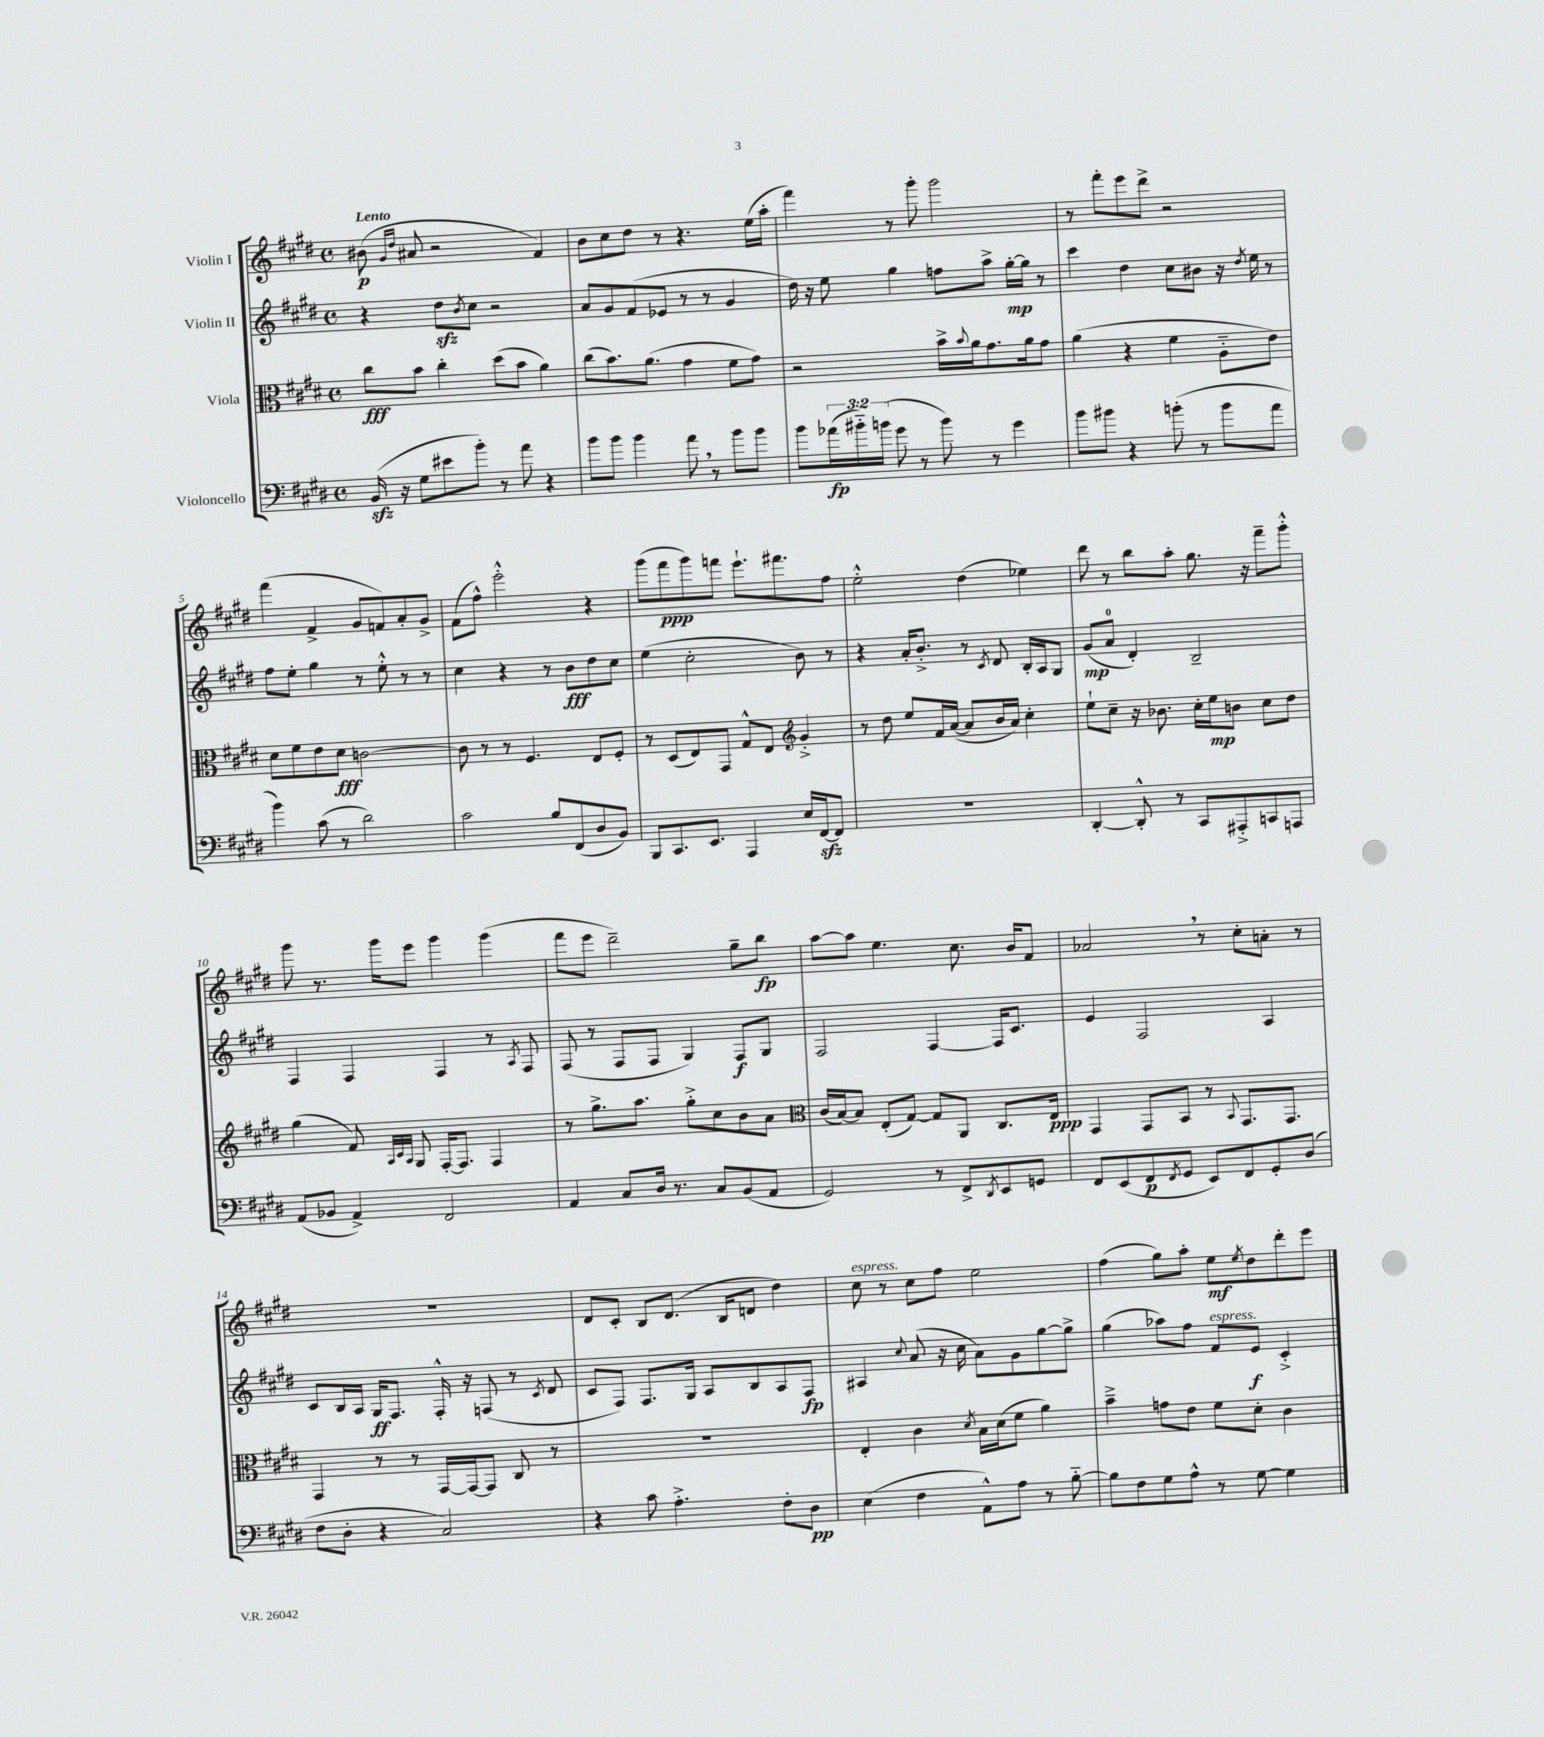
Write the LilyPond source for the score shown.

<<
\new StaffGroup <<
\new Staff = "s0" \with { instrumentName = "Violin I" } {
    \clef treble \key e \major \defaultTimeSignature \time 4/4 \tempo "Lento"
    bis'8\p( \grace { gis'16 dis''16 } ais'8 r2 fis'4) |
    b'8 cis''8 dis''8 r8 r4. e''16( a''16-. |
    fis'''4) r8 gis'''8-. gis'''2 |
    r8 fis'''8-. e'''8 dis'''8-> r2 |
    fis'''4( fis'4-> gis'8 f'8) a'8-. gis'8-> |
    fis'8( fis''8-^) e'''2-.-^ r4 |
    gis'''8( fis'''8\ppp gis'''8) f'''8 e'''8.-! fis'''8. fis''8 |
    e''2-.-^ dis''4( ees''4) |
    dis'''8 r8 b''8 a''8-. gis''8. r16 fis'''8-- gis'''8-.-^ |
    gis'''8 r8. gis'''16 e'''8 gis'''4 gis'''4( |
    fis'''8 e'''8 dis'''2--) gis''8-- b''8\fp |
    a''8~ a''8 e''4. cis''8. b'16 fis'8 |
    aes'2 \breathe r8 cis''8-. a'8-. r8 |
    R1 |
    dis'8 cis'8-. b8 dis'8.( b16 d'8 dis''4) |
    cis''8^\markup { \italic "espress." } r8 cis''8 fis''8 e''2 |
    fis''4( gis''8) a''8-. e''8\mf \acciaccatura { e''8 } dis''8 dis'''8-. e'''8 \bar "|." |
}
\new Staff = "s1" \with { instrumentName = "Violin II" } {
    \clef treble \key e \major \defaultTimeSignature \time 4/4
    r4 dis''8\sfz \acciaccatura { b'8 } cis''8 r2 |
    a'8 gis'8 fis'8( ees'8 r8 r8 gis'4 |
    dis''16) r16 e''8 gis''4 f''8 a''8-> gis''16~-.\mp gis''16 r8 |
    cis'''4 dis''4 cis''8 bis'8 r16 \acciaccatura { dis''8 } e''16 r8 |
    fis''8 e''8-. gis''4 r8 e''8-.-^ r8 r8 |
    cis''4 r4 r8 b'8\fff dis''8 cis''8 |
    e''4( cis''2-. b'8) r8 |
    r4 a'16-. b'8.-.-> r8 \acciaccatura { cis'8 } dis'8 b16-. a16 gis8 |
    gis'8\mp( a'8-0 dis'4-.) b2-- |
    fis4 fis4 fis4 r8 \acciaccatura { a8 } fis8 |
    fis8( r8 fis8 fis8 gis4) fis8\f gis8 |
    fis2 fis4~ fis16 cis'8. |
    e'4 fis2 a4 |
    cis'8 b16 a16 gis16\ff fis8. fis16-.-^ r16 f8( r8 \acciaccatura { cis'8 } dis'8 |
    cis'8 fis8) fis8. gis16 a8 b8 a8 fis8\fp |
    ais4 \appoggiatura { cis''8 } a'8( r16 cis''16 a'8) gis'8 gis''8~ gis''8-> |
    gis''4( aes''8) fis''8 fis'8^\markup { \italic "espress." } e'8\f cis'4-.-> \bar "|." |
}
\new Staff = "s2" \with { instrumentName = "Viola" } {
    \clef alto \key e \major \defaultTimeSignature \time 4/4
    cis''8\fff b'8 cis''4-. dis''8( b'8 a'4) |
    cis''8( b'8.) a'8.( gis'4 fis'8 gis'8) |
    r2 b'16-> \appoggiatura { b'8 } a'16 gis'8. a'16 gis'8 |
    a'4( r4 fis'4 a8-_ e'8) |
    dis'8 fis'8 e'8 dis'8\fff c'2~ |
    c'8 r8 r8 fis4. e8 fis8-. |
    r8 dis8( e8) gis,8 gis8-^ e8 \clef treble gis'4-.-> |
    r8 dis''8 e''8 fis'16 a'16~( a'8 b'16 a'16) cis''4-. |
    e''8-! cis''8-- r16 bes'8. cis''16-. e''16\mp b'8 cis''8 dis''8 |
    gis''4( fis'8) \grace { a32 cis'32 a32 } gis8 fis16~-. fis8. fis4 |
    r8 gis''8.-> a''8. gis''8-.-> cis''8 b'8 a'8 |
    \clef alto cis'16( b16~) b8 e8-.( gis8~) gis8 a,8 cis8. e16\ppp |
    gis,4 gis,8 b,8 r8 \appoggiatura { b,8 } gis,8. gis,8. |
    gis,4 r8 r8 gis,16~ gis,16~ gis,8 cis8 r8 |
    R1 |
    e4-. cis'4 \acciaccatura { dis'8 } b16 dis'16( fis'8 a'4) |
    b'4---> g'8 e'8 fis'8 dis'8-. cis'4 \bar "|." |
}
\new Staff = "s3" \with { instrumentName = "Violoncello" } {
    \clef bass \key e \major \defaultTimeSignature \time 4/4 \override Staff.TupletNumber.text = #tuplet-number::calc-fraction-text
    b,16\sfz( r16 gis8 eis'8 b'8-.) r8 a'8 r4 |
    b'8 b'8 b'4 a'8 \breathe r8 b'8 b'8 |
    b'8 \tuplet 3/2 { aes'16\fp( bis'16-_) b'16( } gis'8 r8 b'8) r8 gis'4 |
    b'8 bis'8 r4 b'8-.( r8 b'8 a'8 |
    b'4) cis'8( r8 dis'2) |
    cis'2 b8 fis,8( dis8 b,8) |
    b,,8 cis,8. e,8. a,,4 e16 fis,16~\sfz fis,8 |
    R1 |
    dis,4~-. dis,8-.-^ r8 cis,8 ais,,8-.-> c,8 a,,8 |
    a,8( bes,8 a,4->) fis,2 |
    a,4 cis8 dis16 r8. cis8 b,8( a,8 |
    gis,2) r8 fis,8-> \acciaccatura { dis,8 } e,8 g,8 |
    fis,8 e,8( fis,8\p \acciaccatura { fis,8 } gis,8 e,8) fis,8 gis,8-. dis8( |
    fis8 dis8-. r4 cis2) |
    r4 cis'8 a4.-.-> fis8-. dis8\pp |
    e4( fis4 a,8-^) a8 r8 b8~-_ |
    b8 fis8 gis8 a8-^ r8 gis8~ gis4 \bar "|." |
}
>>
>>
